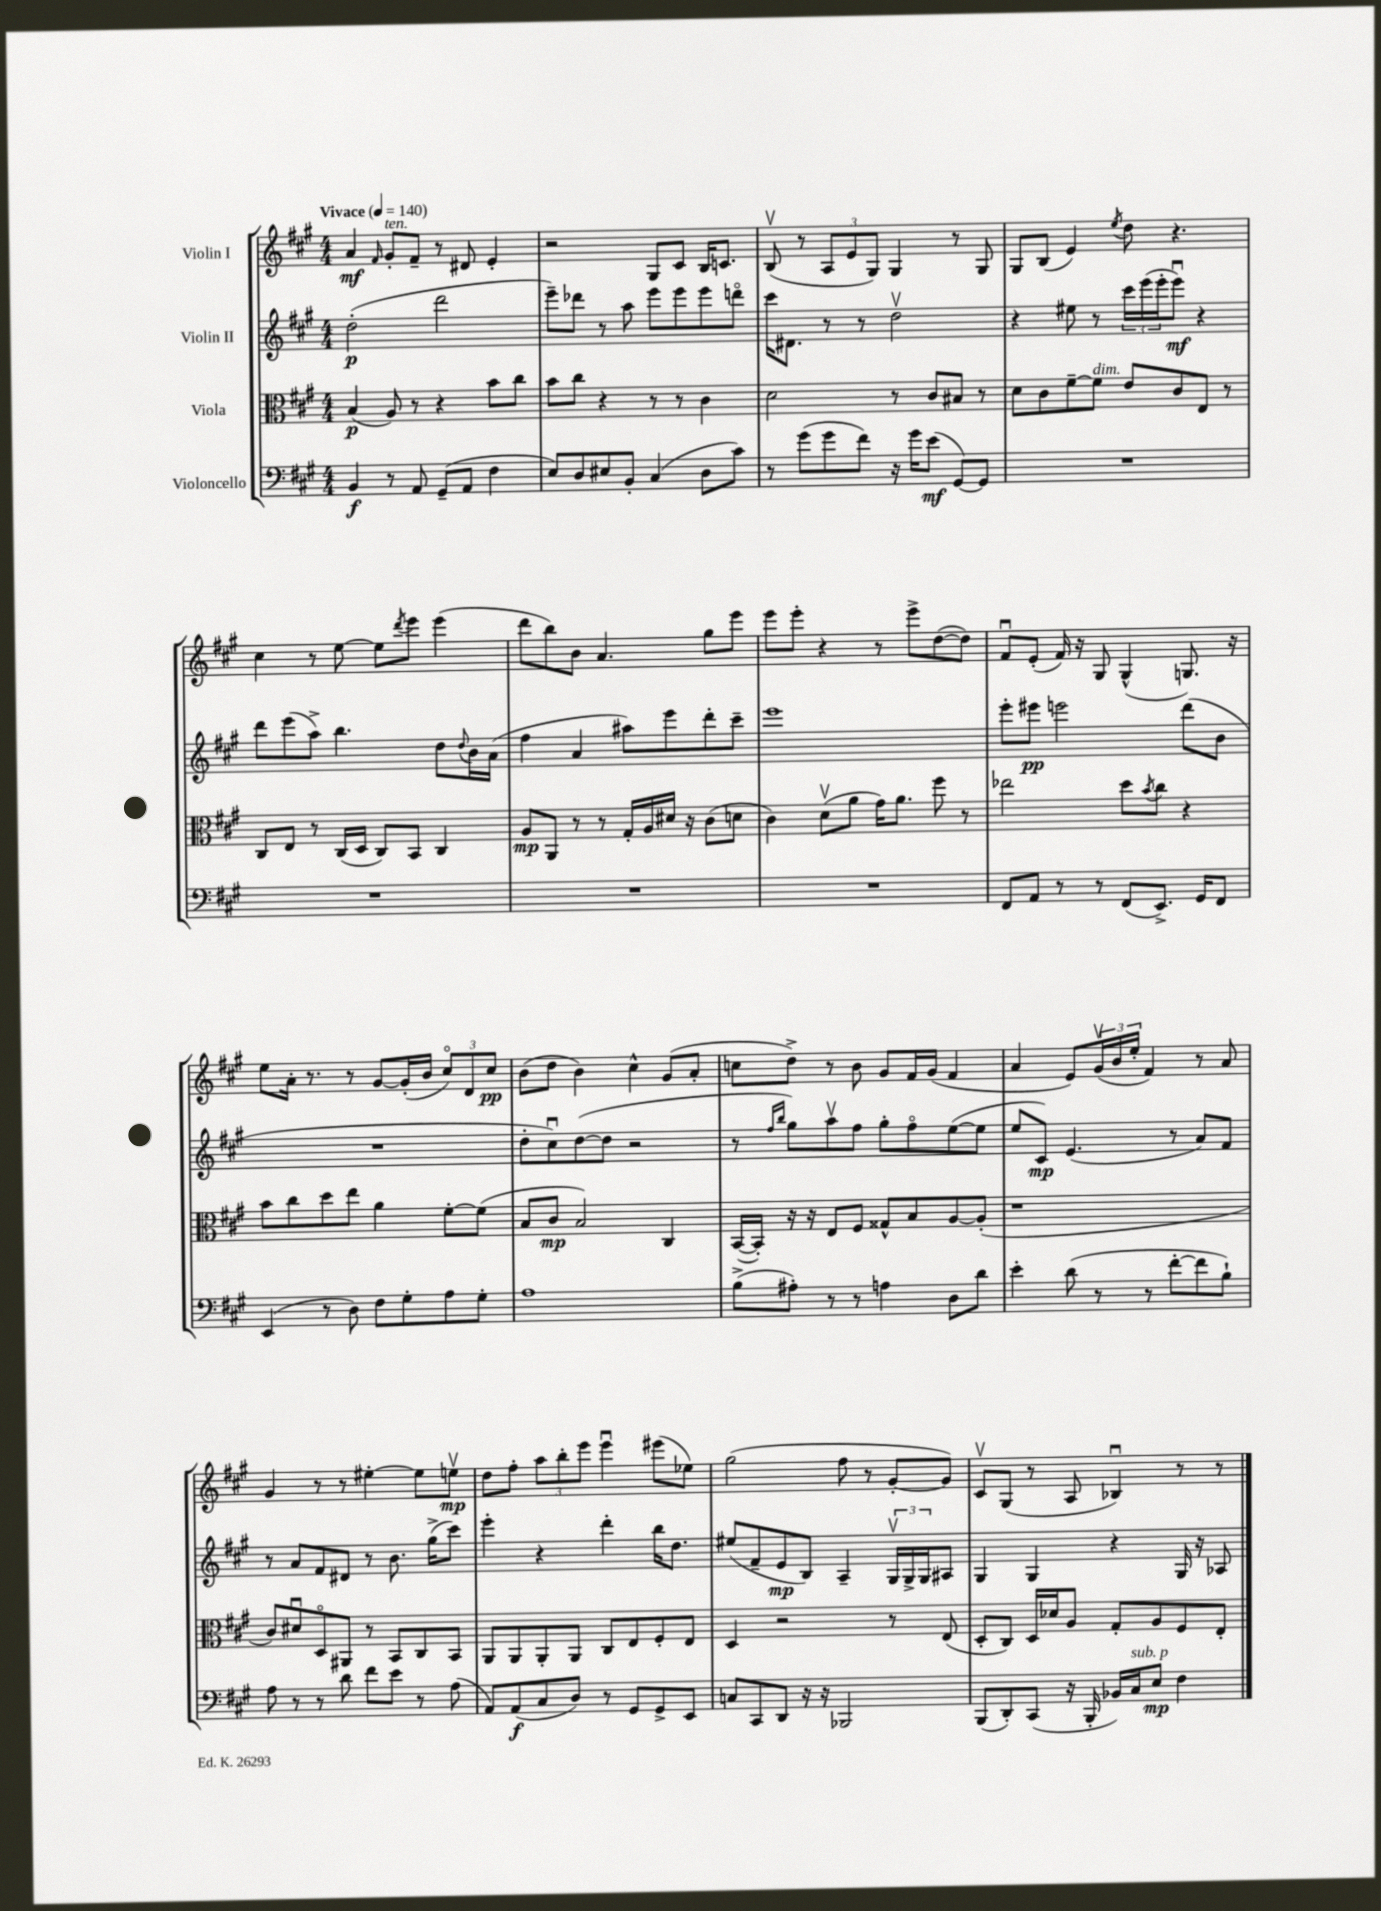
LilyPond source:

<<
\new StaffGroup <<
\new Staff = "s0" \with { instrumentName = "Violin I" } {
    \clef treble \key a \major \numericTimeSignature \time 4/4 \tempo "Vivace" 4 = 140
    a'4\mf \grace { fis'16 } gis'8-.^\markup { \italic "ten." } fis'8-- r8 dis'8 e'4-. |
    r2 gis8 cis'8 b16 c'8. |
    b8\upbow( r8 \tuplet 3/2 { a8 e'8 gis8) } gis4 r8 gis8 |
    gis8 b8( e'4) \acciaccatura { e''8 } d''8 r4. |
    cis''4 r8 e''8~ e''8 \acciaccatura { d'''8 } e'''8 e'''4( |
    d'''8 b''8) b'8 a'4. gis''8 e'''8 |
    e'''8 e'''8-. r4 r8 e'''8-> d''8~( d''8) |
    fis'8\downbow e'8-.( fis'16) r16 gis8 gis4-^( g8.) r16 |
    e''8 a'16-. r8. r8 gis'8~ gis'16-.( b'16 \tuplet 3/2 { cis''8\flageolet) d'8 cis''8\pp } |
    b'8( d''8 b'4) cis''4-^ gis'8( a'8-. |
    c''8 d''8->) r8 b'8 gis'8 fis'16 gis'16( fis'4 |
    a'4 e'8) \tuplet 3/2 { gis'16\upbow( b'16 e''16-. } fis'4) r8 a'8 |
    gis'4 r8 r8 eis''4~-. eis''8 e''8\upbow\mp |
    d''8 fis''8-. \tuplet 3/2 { a''8 b''8-. e'''8 } e'''4\downbow eis'''8( ees''8) |
    gis''2( fis''8 r8 gis'8~-. gis'8) |
    cis'8\upbow gis8( r8 a8 bes4\downbow) r8 r8 \bar "|." |
}
\new Staff = "s1" \with { instrumentName = "Violin II" } {
    \clef treble \key a \major \numericTimeSignature \time 4/4
    d''2-.\p( d'''2 |
    e'''8--) des'''8 r8 a''8 e'''8 e'''8 e'''8 d'''8\flageolet |
    cis'''16 dis'8. r8 r8 d''2\upbow |
    r4 eis''8 r8 \tuplet 3/2 { cis'''16 e'''16( e'''16-. } e'''8\downbow\mf) r4 |
    d'''8 e'''8( a''8->) b''4. d''8 \appoggiatura { d''8 } b'16 a'16( |
    fis''4 a'4 ais''8) e'''8 d'''8-. cis'''8-- |
    e'''1 |
    e'''8-. eis'''8\pp e'''2 d'''8( b'8 |
    R1 |
    d''8-. cis''8\downbow) d''8~( d''8 r2 |
    r8 \grace { fis''16 b''16 } gis''8) a''8\upbow fis''8 gis''8-. fis''8\flageolet e''8~( e''8 |
    e''8 cis'8\mp) e'4.( r8 a'8) fis'8 |
    r8 a'8 fis'8 dis'8 r8 b'8. gis''16->( cis'''8) |
    e'''4-. r4 d'''4-. b''16 d''8. |
    eis''8( fis'8-- e'8\mp b8) a4-- \tuplet 3/2 { gis16\upbow gis16-> gis16 } ais8 |
    gis4 gis4 r4 gis16 r16 aes8 \bar "|." |
}
\new Staff = "s2" \with { instrumentName = "Viola" } {
    \clef alto \key a \major \numericTimeSignature \time 4/4
    b4\p( a8) r8 r4 b'8 cis''8 |
    b'8 cis''8 r4 r8 r8 cis'4 |
    d'2 r8 cis'8 bis8 r8 |
    d'8 cis'8 fis'8~-- fis'8^\markup { \italic "dim." } e'8 cis'8 e8 r8 |
    cis8 e8 r8 cis16( d16 cis8) b,8 cis4 |
    a8\mp a,8 r8 r8 gis16-. a16 dis'16 r16 cis'8( d'8 |
    cis'4) d'8\upbow( a'8 gis'16) a'8. fis''8 r8 |
    ees''2 d''8 \acciaccatura { b'8 } cis''8 r4 |
    b'8 cis''8 d''8 e''8 a'4 fis'8~-. fis'8( |
    b8 cis'8\mp b2) cis4 |
    b,16~( b,16-.) r16 r16 e8 fis8 gisis8-^ b8 a8~ a8-.( |
    r1 |
    cis'8) dis'8\downbow d8\flageolet ais,8 r8 b,8 cis8 b,8 |
    a,8 a,8 a,8-. a,8 cis8 e8 fis8-. e8 |
    d4 r2 r8 e8( |
    d8-. cis8) d16 des'16 a8 gis8-. a8 fis8 e8-. \bar "|." |
}
\new Staff = "s3" \with { instrumentName = "Violoncello" } {
    \clef bass \key a \major \numericTimeSignature \time 4/4
    b,4\f r8 a,8 gis,8--( a,8 fis4 |
    e8) d8 eis8 b,8-. cis4( d8 cis'8) |
    r8 gis'8( gis'8 fis'8) r16 gis'16 e'8\mf( gis,8~) gis,8 |
    R1 |
    R1 |
    R1 |
    R1 |
    fis,8 a,8 r8 r8 fis,8( e,8.->) gis,16 fis,8 |
    e,4( r8 d8) fis8 gis8-. a8 gis8-. |
    a1 |
    b8->( ais8-.) r8 r8 a4 d8 d'8 |
    e'4-. d'8( r8 r8 fis'8~-. fis'8 b8-!) |
    a8 r8 r8 d'8 fis'8 e'8 r8 a8( |
    a,8) a,8\f( cis8 d8) r8 gis,8 gis,8-> e,8 |
    c8 cis,8 d,8 r16 r16 bes,,2 |
    b,,8( d,8-.) cis,8( r16 b,,16-. bes,16) cis16^\markup { \italic "sub. p" } e8\mp fis4 \bar "|." |
}
>>
>>
\layout { \context { \Score \remove "Bar_number_engraver" } }
